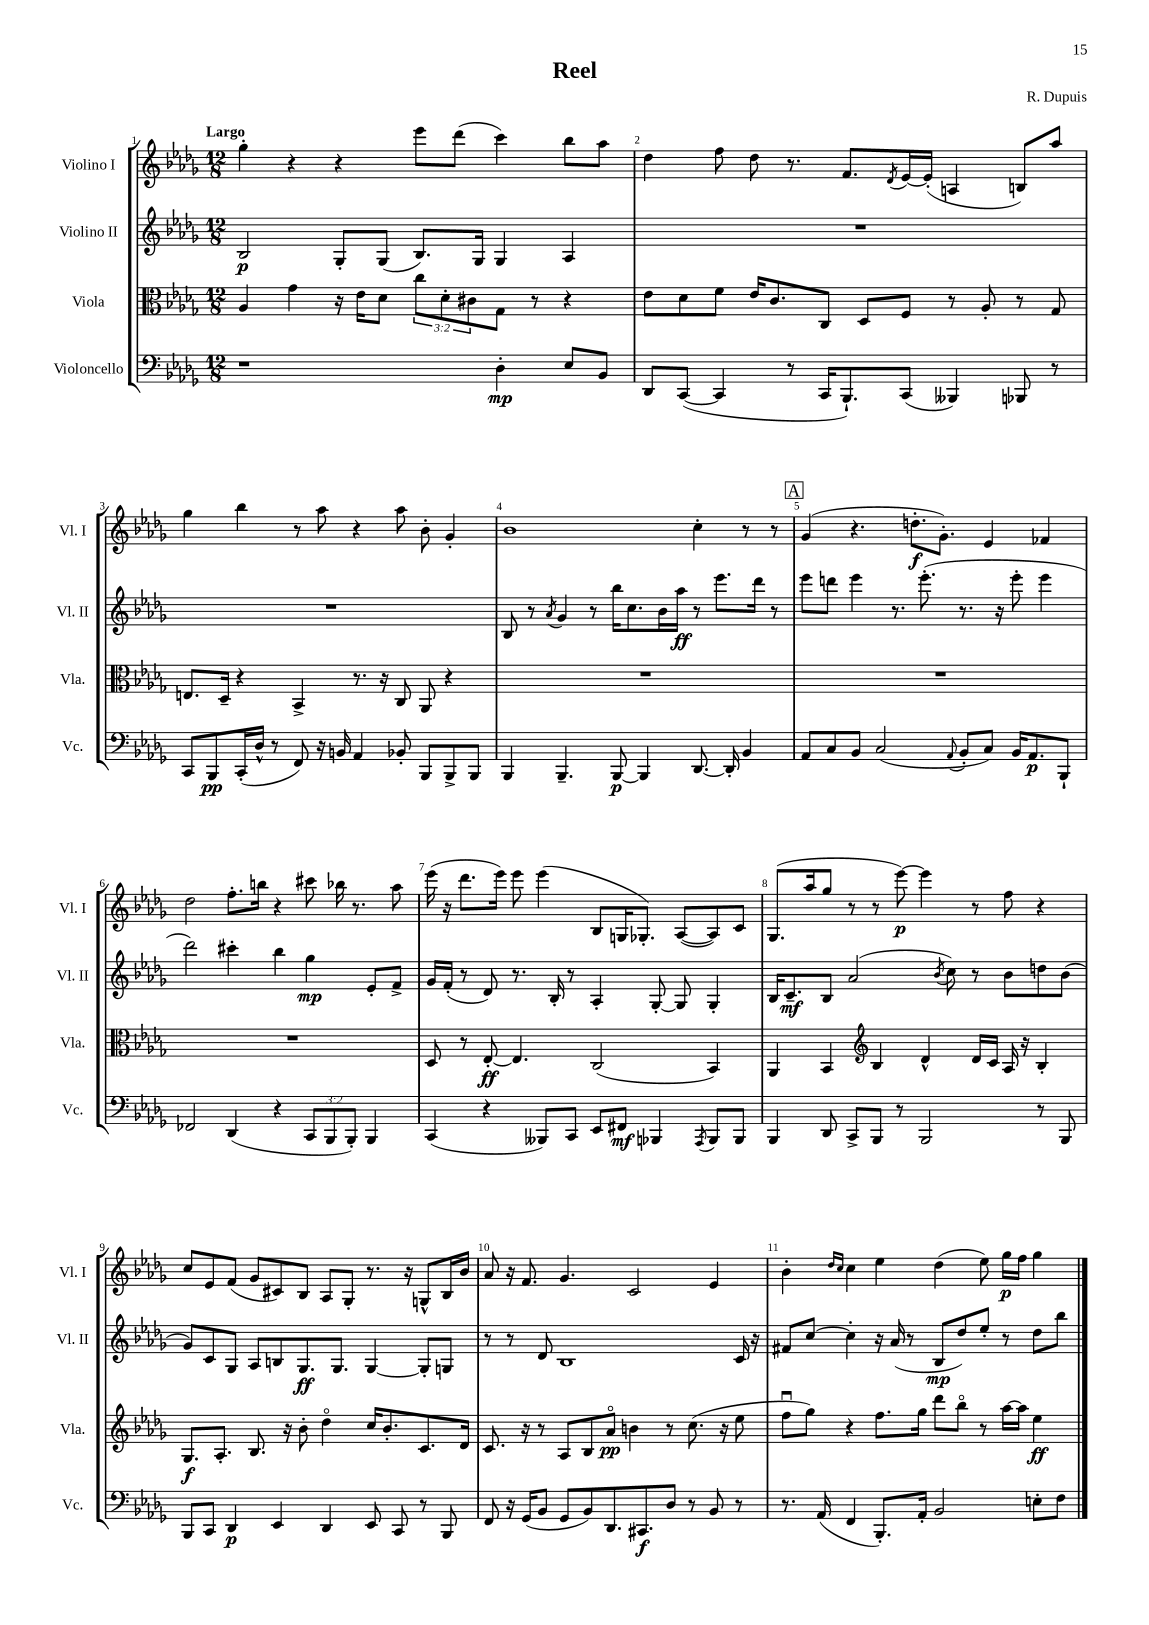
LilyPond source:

\header { title = "Reel" composer = "R. Dupuis" }
<<
\new StaffGroup <<
\new Staff = "s0" \with { instrumentName = "Violino I" shortInstrumentName = "Vl. I" } {
    \clef treble \key des \major \numericTimeSignature \time 12/8 \tempo "Largo"
    ges''4-. r4 r4 ees'''8 des'''8( c'''4) bes''8 aes''8 |
    des''4 f''8 des''8 r8. f'8. \acciaccatura { des'8 } ees'16~ ees'16-.( a4 b8) aes''8 |
    ges''4 bes''4 r8 aes''8 r4 aes''8 bes'8-. ges'4-. |
    bes'1 c''4-. r8 r8 |
    \mark \markup { \box "A" } ges'4( r4. d''8.-.\f ges'8.-.) ees'4 fes'4 |
    des''2 f''8.-. b''16 r4 cis'''8 bes''16 r8. aes''8 |
    ees'''16( r16 des'''8. ees'''16) ees'''8 ees'''4( bes8 g16 ges8.-.) aes8~( aes8) c'8 |
    ges8.( aes''16 ges''8 r8 r8 ees'''8~\p) ees'''4 r8 f''8 r4 |
    c''8 ees'8 f'8( ges'8 cis'8) bes8 aes8 ges8-. r8. r16 g8-^ bes16 bes'16 |
    aes'8 r16 f'8. ges'4. c'2 ees'4 |
    bes'4-. \grace { des''16 c''16 } c''4 ees''4 des''4( ees''8) ges''16\p f''16 ges''4 \bar "|." |
}
\new Staff = "s1" \with { instrumentName = "Violino II" shortInstrumentName = "Vl. II" } {
    \clef treble \key des \major \numericTimeSignature \time 12/8
    bes2\p ges8-. ges8( bes8.) ges16 ges4 aes4 |
    R1. |
    R1. |
    bes8 r8 \acciaccatura { aes'8 } ges'4 r8 bes''16 c''8. bes'16 aes''16\ff r8 ees'''8. des'''16 r8 |
    \mark \markup { \box "A" } ees'''8 d'''8 ees'''4 r8. ees'''8.-.( r8. r16 ees'''8-. ees'''4 |
    des'''2) cis'''4-. bes''4 ges''4\mp ees'8-. f'8-> |
    ges'16 f'16-.( r8 des'8) r8. bes16-. r8 aes4-. ges8~-. ges8 ges4-. |
    bes16 c'8.--\mf bes8 aes'2( \acciaccatura { bes'8 } c''8) r8 bes'8 d''8 bes'8( |
    ges'8) c'8 ges8 aes8 b8 ges8.\ff ges8. ges4~ ges8-. g8 |
    r8 r8 des'8 bes1 c'16 r16 |
    fis'8 c''8~ c''4-. r16 aes'16( r8 bes8\mp des''8) ees''8-. r8 des''8 bes''8 \bar "|." |
}
\new Staff = "s2" \with { instrumentName = "Viola" shortInstrumentName = "Vla." } {
    \clef alto \key des \major \numericTimeSignature \time 12/8 \override Staff.TupletNumber.text = #tuplet-number::calc-fraction-text
    aes4 ges'4 r16 ees'16 des'8 \tuplet 3/2 { c''8 des'8-. cis'8 } ges8 r8 r4 |
    ees'8 des'8 f'8 ees'16 c'8. c8 des8 f8 r8 aes8-. r8 ges8 |
    e8. des16-- r4 bes,4-> r8. r16 c8 aes,8 r4 |
    R1. |
    \mark \markup { \box "A" } R1. |
    R1. |
    des8 r8 ees8~-.\ff ees4. c2( bes,4) |
    aes,4 bes,4 \clef treble bes4 des'4-^ des'16 c'16 aes16 r16 bes4-. |
    ges8.\f aes8.-. bes8. r16 bes'8-. des''4\flageolet c''16 bes'8.-. c'8. des'16 |
    c'8. r16 r8 aes8 bes8 aes'8\flageolet\pp b'4 r8 c''8.( r16 ees''8 |
    f''8\downbow ges''8) r4 f''8. ges''16 des'''8 bes''8\flageolet r8 aes''16~ aes''16 ees''4\ff \bar "|." |
}
\new Staff = "s3" \with { instrumentName = "Violoncello" shortInstrumentName = "Vc." } {
    \clef bass \key des \major \numericTimeSignature \time 12/8 \override Staff.TupletNumber.text = #tuplet-number::calc-fraction-text
    r1 des4-.\mp ees8 bes,8 |
    des,8 c,8~( c,4 r8 c,16 bes,,8.-!) c,8( beses,,4) bes,,8 r8 |
    c,8 bes,,8\pp c,16-.( des16-^ r8 f,8) r16 b,16 aes,4 bes,8-. bes,,8 bes,,8-> bes,,8 |
    bes,,4 bes,,4.-- bes,,8~\p bes,,4 des,8.~ des,16-. bes,4 |
    \mark \markup { \box "A" } aes,8 c8 bes,8 c2( \appoggiatura { aes,8 } bes,8-. c8) bes,16 aes,8.\p bes,,8-! |
    fes,2 des,4( r4 \tuplet 3/2 { c,8 bes,,8 bes,,8-.) } bes,,4 |
    c,4( r4 beses,,8) c,8 ees,8 fis,8\mf bes,,4 \acciaccatura { aes,,8 } bes,,8 bes,,8 |
    bes,,4 des,8 c,8-> bes,,8 r8 bes,,2 r8 bes,,8 |
    bes,,8 c,8 des,4\p ees,4 des,4 ees,8 c,8 r8 bes,,8 |
    f,8 r16 ges,16( bes,8 ges,8 bes,8) des,8. cis,8.\f des8 r8 bes,8 r8 |
    r8. aes,16( f,4 bes,,8.-.) aes,16-. bes,2 e8-. f8 \bar "|." |
}
>>
>>
\layout { \context { \Score \override BarNumber.break-visibility = ##(#f #t #t) barNumberVisibility = #all-bar-numbers-visible } }
